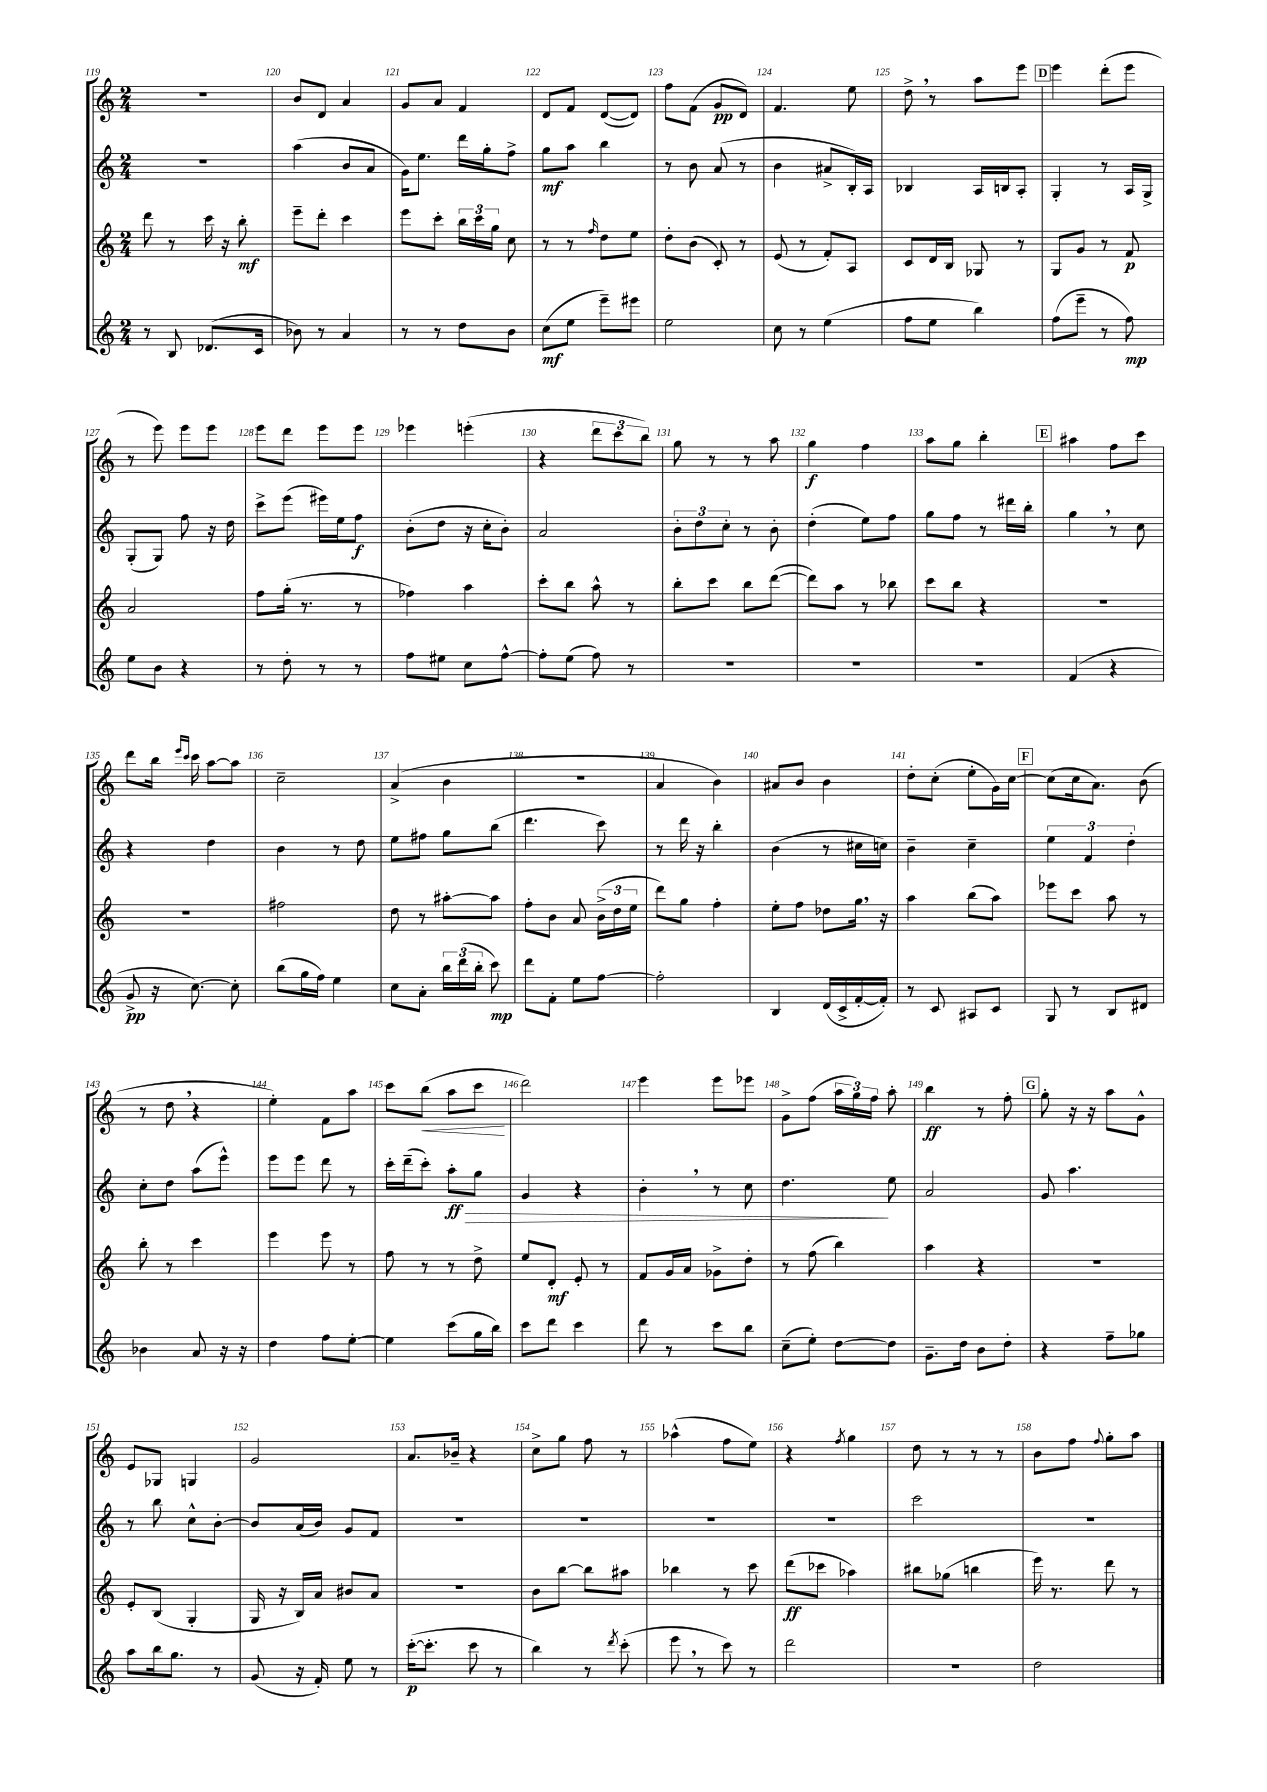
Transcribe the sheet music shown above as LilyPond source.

<<
\new StaffGroup <<
\new Staff = "s0" {
    \clef treble \key c \major \numericTimeSignature \time 2/4
    \autoBeamOff R2 |
    b'8[ d'8] a'4 |
    g'8[ a'8] f'4 |
    d'8[ f'8] d'8[~( d'8]) |
    f''8[ f'8]( g'8[\pp d'8]) |
    f'4. e''8 |
    d''8-> \breathe r8 a''8[ e'''8] |
    \mark \markup { \box "D" } e'''4 d'''8[-.( e'''8] |
    r8 e'''8) e'''8[ e'''8] |
    e'''8[ d'''8] e'''8[ e'''8] |
    ees'''4 e'''4-.( |
    r4 \tuplet 3/2 { d'''8[ c'''8 b''8]) } |
    g''8 r8 r8 a''8 |
    g''4\f f''4 |
    a''8[ g''8] b''4-. |
    \mark \markup { \box "E" } ais''4 f''8[ c'''8] |
    d'''8[ b''16] \grace { e'''16[ c'''16] } c'''16 a''8[~ a''8] |
    c''2-- |
    a'4->( b'4 |
    R2 |
    a'4 b'4) |
    ais'8[ b'8] b'4 |
    d''8[-. c''8]-.( e''8[-. g'16) c''16]~ |
    \mark \markup { \box "F" } c''8[( c''16 a'8.]) b'8( |
    r8 d''8 \breathe r4 |
    e''4-.) f'8[ a''8] |
    c'''8[ b''8]\<( a''8[ c'''8]\! |
    d'''2) |
    e'''4 e'''8[ ees'''8] |
    g'8[-> f''8]( \tuplet 3/2 { a''16[ g''16) f''16] } a''8-. |
    b''4\ff r8 f''8-. |
    \mark \markup { \box "G" } g''8-. r16 r16 a''8[ g'8]-^ |
    e'8[ ges8] g4 |
    g'2 |
    a'8.[ bes'16]-- r4 |
    c''8[-> g''8] f''8 r8 |
    aes''4-^( f''8[ e''8]) |
    r4 \acciaccatura { f''8 } g''4 |
    d''8 r8 r8 r8 |
    b'8[ f''8] \appoggiatura { f''8 } g''8[-. a''8] \bar "|." |
}
\new Staff = "s1" {
    \clef treble \key c \major \numericTimeSignature \time 2/4
    \autoBeamOff R2 |
    a''4( b'8[ a'8] |
    g'16[) e''8.] d'''16[ g''16-. f''8]-> |
    g''8[\mf a''8] b''4 |
    r8 b'8 a'8( r8 |
    b'4 ais'8[-> b16-.) a16] |
    bes4 a16[ b16 a8]-. |
    \mark \markup { \box "D" } g4-. r8 a16[ g16]-> |
    g8[-.( g8]) f''8 r16 d''16 |
    c'''8[-> e'''8]( eis'''16[) e''16 f''8]\f |
    b'8[-.( d''8] r16 c''16[-. b'8]-.) |
    a'2 |
    \tuplet 3/2 { b'8[-. d''8 c''8]-. } r8 b'8-. |
    d''4-.( e''8[) f''8] |
    g''8[ f''8] r8 dis'''16[ b''16]-. |
    \mark \markup { \box "E" } g''4 \breathe r8 c''8 |
    r4 d''4 |
    b'4 r8 d''8 |
    e''8[ fis''8] g''8[ b''8]( |
    d'''4. c'''8) |
    r8 d'''16 r16 b''4-. |
    b'4( r8 cis''16[ c''16]) |
    b'4-- c''4-- |
    \mark \markup { \box "F" } \tuplet 3/2 { e''4 f'4 d''4-. } |
    c''8[-. d''8] a''8[( e'''8]-^) |
    e'''8[ e'''8] d'''8 r8 |
    c'''16[-. d'''16--( c'''8]-.) a''8[-.\ff\> g''8] |
    g'4 r4 |
    b'4-. \breathe r8 c''8 |
    d''4.\! e''8 |
    a'2 |
    \mark \markup { \box "G" } g'8 a''4. |
    r8 b''8 c''8[-^ b'8]~-. |
    b'8[ a'16( b'16]) g'8[ f'8] |
    R2 |
    R2 |
    R2 |
    R2 |
    c'''2 |
    R2 \bar "|." |
}
\new Staff = "s2" {
    \clef treble \key c \major \numericTimeSignature \time 2/4
    \autoBeamOff d'''8 r8 c'''16 r16 b''8-.\mf |
    e'''8[-- d'''8]-. c'''4 |
    e'''8[ c'''8]-. \tuplet 3/2 { b''16[ c'''16 g''16] } c''8 |
    r8 r8 \grace { f''16 } d''8[ e''8] |
    d''8[-. b'8]( c'8-.) r8 |
    e'8( r8 f'8[-.) a8] |
    c'8[ d'16 b16] ges8 r8 |
    \mark \markup { \box "D" } g8[ g'8] r8 f'8\p |
    a'2 |
    f''8[ g''16]-.( r8. r8 |
    fes''4) a''4 |
    c'''8[-. b''8] a''8-^ r8 |
    b''8[-. c'''8] b''8[ d'''8]~( |
    d'''8[) a''8] r8 bes''8 |
    c'''8[ b''8] r4 |
    \mark \markup { \box "E" } R2 |
    R2 |
    fis''2 |
    d''8 r8 ais''8[~-. ais''8] |
    f''8[-. b'8] a'8 \tuplet 3/2 { b'16[->( d''16 e''16] } |
    d'''8[) g''8] f''4-. |
    e''8[-. f''8] des''8[ g''16] \breathe r16 |
    a''4 b''8[( a''8]) |
    \mark \markup { \box "F" } ees'''8[ c'''8] a''8 r8 |
    b''8-. r8 c'''4 |
    e'''4 e'''8 r8 |
    f''8 r8 r8 d''8-> |
    e''8[ d'8]-.\mf e'8-. r8 |
    f'8[ g'16 a'16] ges'8[-> d''8]-. |
    r8 f''8( b''4) |
    a''4 r4 |
    \mark \markup { \box "G" } R2 |
    e'8[-. b8]( g4-. |
    g16 r16 b16[) a'16] bis'8[ a'8] |
    R2 |
    b'8[ b''8]~ b''8[ ais''8] |
    bes''4 r8 c'''8 |
    d'''8[\ff( ces'''8] aes''4) |
    bis''8[ ges''8]( b''4 |
    e'''16) r8. d'''8 r8 \bar "|." |
}
\new Staff = "s3" {
    \clef treble \key c \major \numericTimeSignature \time 2/4
    \autoBeamOff r8 b8 des'8.[( c'16] |
    bes'8) r8 a'4 |
    r8 r8 d''8[ b'8] |
    c''8[\mf( e''8] e'''8[--) eis'''8] |
    e''2 |
    c''8 r8 e''4( |
    f''8[ e''8] b''4) |
    \mark \markup { \box "D" } f''8[( e'''8]-- r8 f''8\mp) |
    e''8[ b'8] r4 |
    r8 d''8-. r8 r8 |
    f''8[ eis''8] c''8[ f''8]~-^ |
    f''8[-. e''8]( f''8) r8 |
    R2 |
    R2 |
    R2 |
    \mark \markup { \box "E" } f'4( r4 |
    g'8->\pp r16 c''8.~) c''8-. |
    b''8[( g''16 f''16]) e''4 |
    c''8[ a'8]-. \tuplet 3/2 { b''16[ d'''16( b''16]-. } c'''8\mp) |
    d'''8[ f'8]-. e''8[ f''8]~ |
    f''2-. |
    b4 d'16[( c'16-> f'16~-. f'16]-.) |
    r8 c'8 ais8[ c'8] |
    \mark \markup { \box "F" } g8 r8 b8[ dis'8] |
    bes'4 a'8 r16 r16 |
    d''4 f''8[ e''8]~-. |
    e''4 c'''8[( g''16 b''16]) |
    c'''8[ d'''8] c'''4 |
    d'''8 r8 c'''8[ b''8] |
    c''8[--( e''8]-.) d''8[~ d''8] |
    g'8.[-- d''16] b'8[ d''8]-. |
    \mark \markup { \box "G" } r4 f''8[-- ges''8] |
    a''8[ b''16 g''8.] r8 |
    g'8( r16 f'16-.) e''8 r8 |
    c'''16[~-.\p( c'''8.]-. c'''8 r8 |
    b''4) r8 \acciaccatura { d'''8 } c'''8-.( |
    e'''8 \breathe r8 c'''8) r8 |
    d'''2 |
    r2 |
    d''2 \bar "|." |
}
>>
>>
\layout { \context { \Score currentBarNumber = #119 \override BarNumber.break-visibility = ##(#f #t #t) barNumberVisibility = #all-bar-numbers-visible } }
